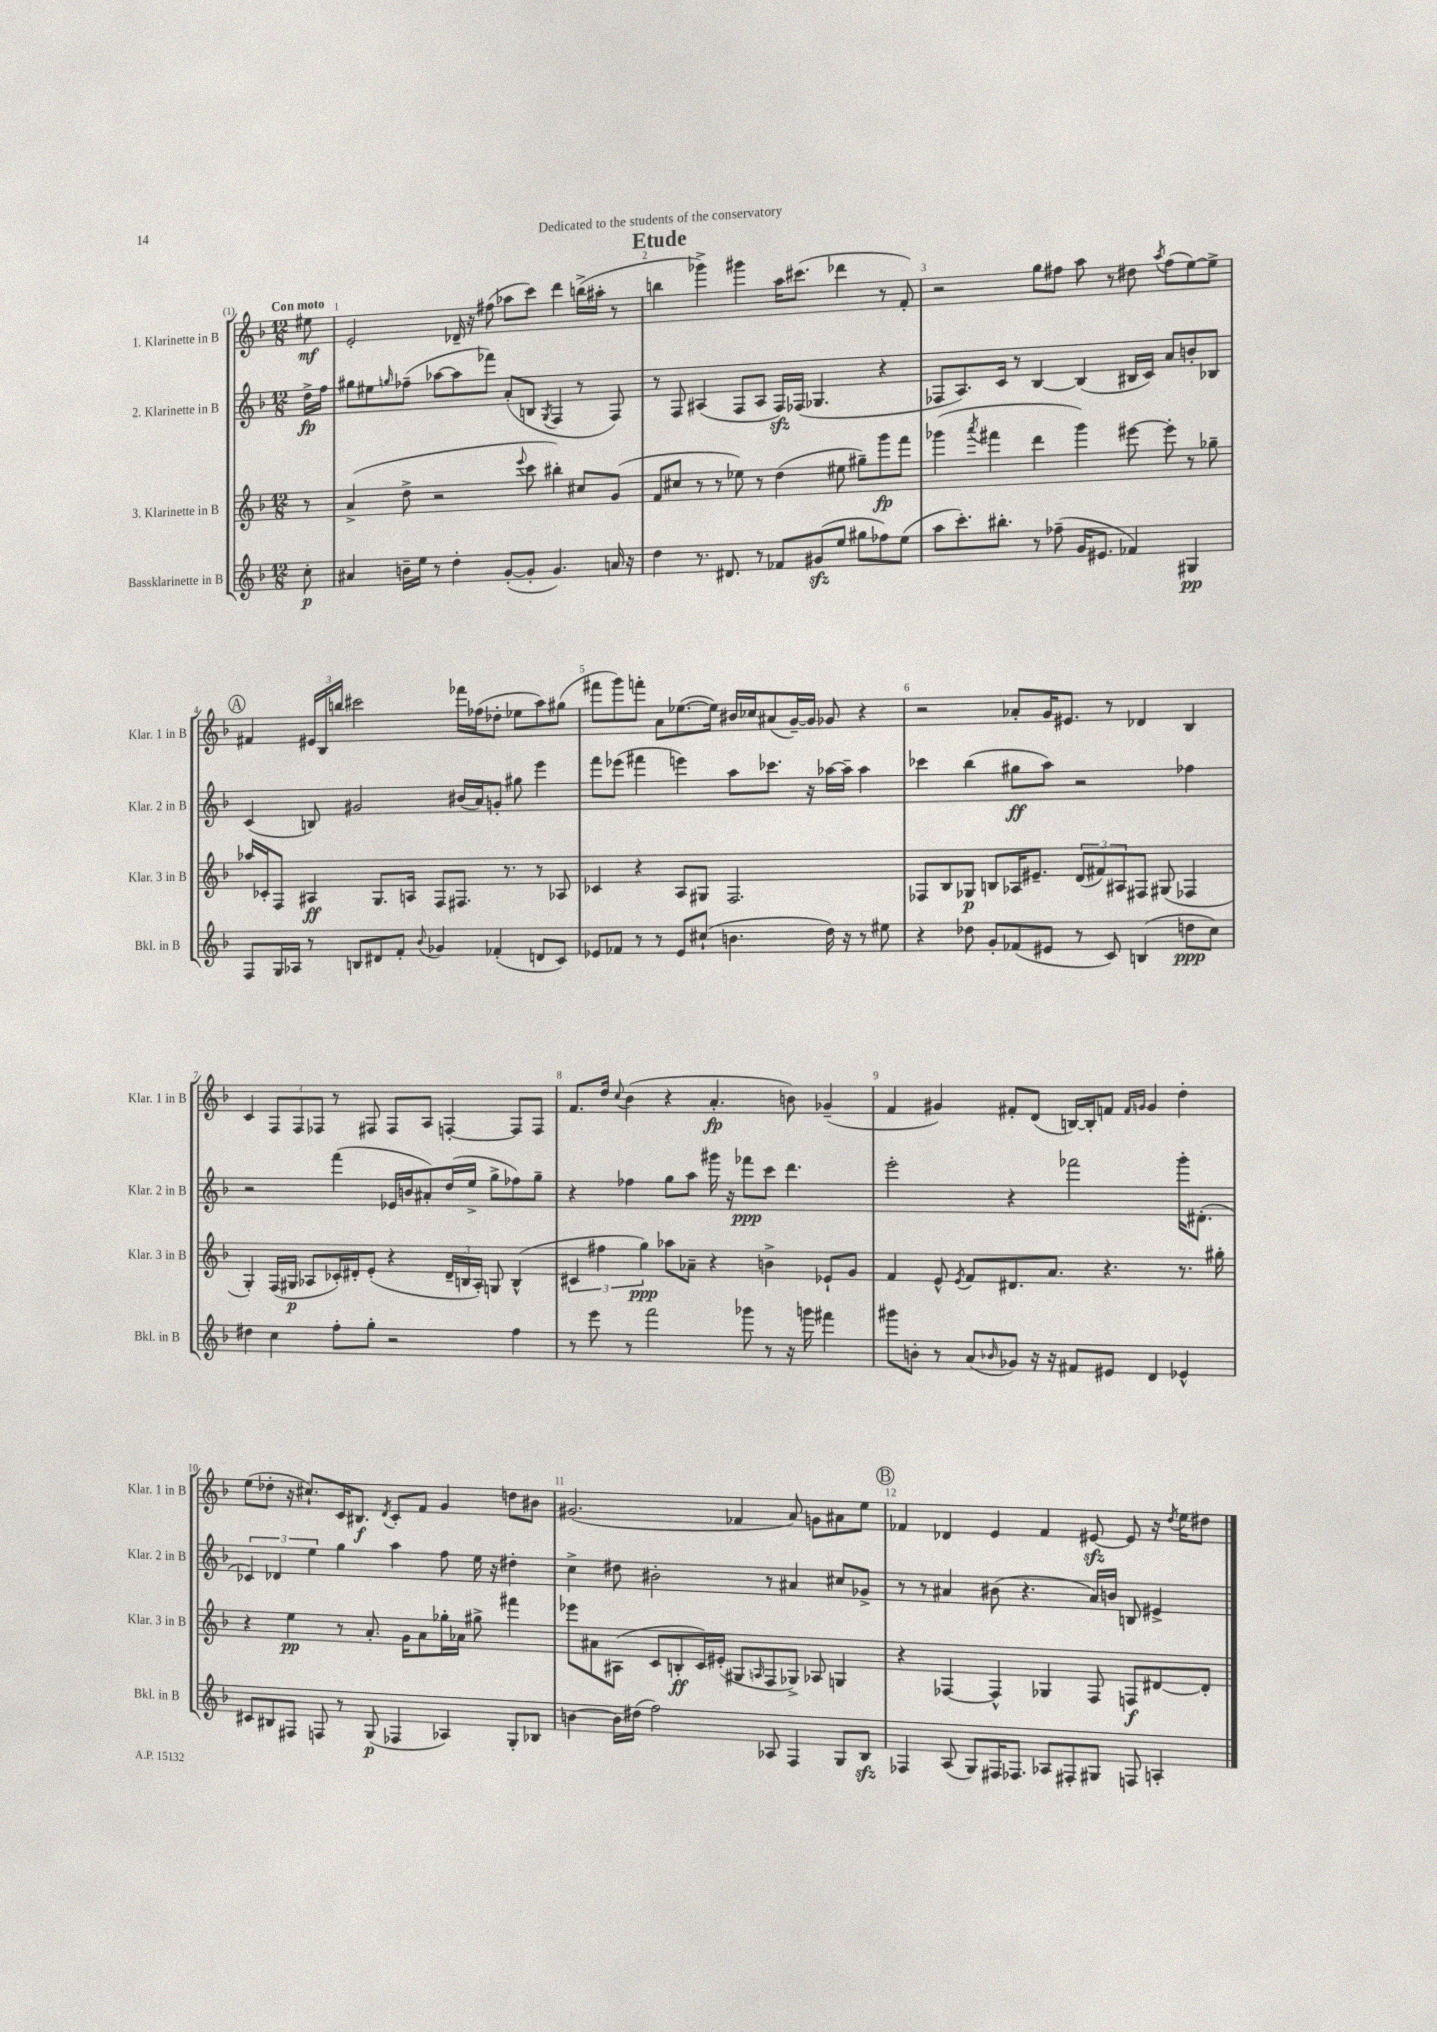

**kern	**dynam	**kern	**dynam	**kern	**dynam	**kern	**dynam
*part4	*part4	*part3	*part3	*part2	*part2	*part1	*part1
*staff4	*staff4	*staff3	*staff3	*staff2	*staff2	*staff1	*staff1
*I"Bassklarinette in B	*	*I"3. Klarinette in B	*	*I"2. Klarinette in B	*	*I"1. Klarinette in B	*
*I'Bkl. in B	*	*I'Klar. 3 in B	*	*I'Klar. 2 in B	*	*I'Klar. 1 in B	*
*clefG2	*	*clefG2	*	*clefG2	*	*clefG2	*
*k[b-]	*	*k[b-]	*	*k[b-]	*	*k[b-]	*
*M12/8	*	*M12/8	*	*M12/8	*	*M12/8	*
=	=	=	=	=	=	=	=
!	!	!	!	!	!	!LO:TX:a:B:t=Con moto	!
8cc'\	p	8r	.	16dd^\LL	fp	8ee#X\	mf
.	.	.	.	16ff\JJ	.	.	.
=1	=1	=1	=1	=1	=1	=1	=1
4a#X/	.	(4a^/	.	8gg#X\L	.	2e'/	.
.	.	.	.	8ee#X\	.	.	.
.	.	.	.	16qqggn/	.	.	.
16bn~\LL	.	8dd^\	.	(8ff-X~\J	.	.	.
16ee\JJ	.	.	.	.	.	.	.
8r	.	2r	.	[8aa-X\L	.	.	.
4dd'\	.	.	.	8aa-\]	.	16d-X~/	.
.	.	.	.	.	.	16r	.
.	.	.	.	8fff-X\J)	.	(8ff#X\	.
([8g'/L	.	.	.	(8a'/L	.	8aa-X\L	.
.	.	8qqeee/	.	.	.	.	.
8g'/J]	.	8ccc\	.	8Bn/J	.	8ccc\J)	.
.	.	.	.	8qG/	.	.	.
4.g/)	.	4bb#X'\)	.	4F/	.	4ddd\	.
.	.	8cc#X/L	.	8r	.	(16bbn^\LL	.
.	.	.	.	.	.	16aa#X'\JJ	.
16an/	.	(8g/J	.	8F/)	.	8r	.
16r	.	.	.	.	.	.	.
=2	=2	=2	=2	=2	=2	=2	=2
4dd\	.	8f/L	.	8r	.	4bbn\	.
.	.	8cc#X/J	.	8F/	.	.	.
8.r	.	8r	.	(4A#X/	.	4ggg-X^\)	.
.	.	8r	.	.	.	.	.
8.d#X/	.	.	.	.	.	.	.
.	.	8ee-X\)	.	8F/L	.	4ggg#X\	.
8r	.	8r	.	8A#/J	.	.	.
8f-X/L	.	(4dd\	.	16Fzz/LL)	.	16aa\KL	.
.	.	.	.	(16F-X/JJ	.	(8.ccc#X\J	.
(8g#Xzz/	.	.	.	4.G-X/	.	.	.
8ee/J	.	8ee#X\	.	.	.	4ddd-X\	.
8gg#X\L	.	8gg#X~\L)	.	.	.	.	.
8ff-X\)	.	8ggg\	fp	4r	.	8r	.
(8ee\J	.	8fff\J	.	.	.	8f'/)	.
=3	=3	=3	=3	=3	=3	=3	=3
8aa\L	.	(4ggg-X\	.	8F-X/L	.	2r	.
8.ccc'\)	.	.	.	8.A/)	.	.	.
.	.	8qaaa/	.	.	.	.	.
.	.	4fff#X\	.	.	.	.	.
8.bb#X'\J	.	.	.	16c/Jk	.	.	.
.	.	.	.	8r	.	.	.
8r	.	4ddd\	.	[4B-/	.	8gg\L	.
(8ff-X~\	.	.	.	.	.	8ff#X\J	.
16g/KL	.	4ggg-\)	.	(4B-/]	.	8aa\	.
8.e#X/J	.	.	.	.	.	.	.
.	.	.	.	.	.	8r	.
4f-X/)	.	[8eee#X\	.	16B#X/LL	.	8dd#X\	.
.	.	.	.	16c/JJ)	.	.	.
.	.	.	.	.	.	8qaa/	.
.	.	8eee#'\]	.	8a/L	.	(8ff#\L	.
4G#X/	pp	8r	.	8bn'/	.	[8ee\)	.
.	.	8gg-X~\	.	8B-X/J	.	8ee^\J]	.
!!LO:LB:g=z
!!LO:REH:place=s1:t=A
=4	=4	=4	=4	=4	=4	=4	=4
8F/L	.	16aa-X/LL	.	(4c/	.	4f#X/	.
.	.	16c-X'/J	.	.	.	.	.
16G/L	.	8F/J	.	.	.	.	.
16A-X/JJ	.	.	.	.	.	.	.
8r	.	4A#X/	ff	8Bn/)	.	24e#X/LL	.
.	.	.	.	.	.	24B-/	.
.	.	.	.	.	.	24bbn/JJ	.
8Bn/L	.	.	.	2g#X/	.	2ccc#X\	.
8d#X/	.	8.G/L	.	.	.	.	.
8f'/J	.	.	.	.	.	.	.
.	.	16An/Jk	.	.	.	.	.
8qqb-/	.	.	.	.	.	.	.
4g-X/	.	8F/L	.	.	.	.	.
.	.	8.F#X/J	.	(16b#X/LL	.	16fff-X\LL	.
.	.	.	.	16a/J)	.	(16ff-X\J	.
(4f-X'/	.	.	.	8gn'/J	.	8dd-X'\J	.
.	.	8.r	.	.	.	.	.
.	.	.	.	8gg#X\	.	8ee-X\L	.
8dn/L	.	8r	.	4eee\	.	8aa\)	.
8c/J)	.	8A-X/	.	.	.	(8gg#X\J	.
=5	=5	=5	=5	=5	=5	=5	=5
8e-X/L	.	4c-X/	.	8fff\L	.	8fff#X\L	.
8f-X/J	.	.	.	(8eee-X\J	.	8ggg\)	.
8r	.	4r	.	4fff#X\	.	8fffn'\J	.
8r	.	.	.	.	.	8a\L	.
8e-/L	.	8A/L	.	4eeen\)	.	([8.ee-X\	.
(8cc#X`/J	.	8G#X/J	.	.	.	.	.
.	.	.	.	.	.	16ee-\Jk])	.
4.bn\	.	2.F/	.	8aa\L	.	16b#X/LL	.
.	.	.	.	.	.	16cc-X/J	.
.	.	.	.	8.ccc-X\J	.	(8a#X/	.
.	.	.	.	.	.	[16g~/L)	.
.	.	.	.	16r	.	16g/JJ]	.
16dd\)	.	.	.	[16aa-X\LL	.	8g-X/	.
16r	.	.	.	16aa-~\JJ]	.	.	.
8r	.	.	.	4aa-\	.	4r	.
8ee#X\	.	.	.	.	.	.	.
=6	=6	=6	=6	=6	=6	=6	=6
4r	.	8F-X/L	.	4ccc-X\	.	2r	.
.	.	8B-/	.	.	.	.	.
8dd-X\	.	8G-X/J	p	(4bb-\	.	.	.
8g'/L	.	8Bn/L	.	.	.	.	.
(8f-X/	.	16A-X/K	.	8gg#X\L	ff	8a-X'/L	.
.	.	8.e#X~/J	.	.	.	.	.
8e#X/J	.	.	.	8aa\J)	.	16g/K	.
.	.	.	.	.	.	8.e#X/J	.
8r	.	(12d/L	.	2r	.	.	.
.	.	12f#X/)	.	.	.	.	.
8c/)	.	.	.	.	.	8r	.
.	.	12A#X/	.	.	.	.	.
(4Bn/	.	8F#X/J	.	.	.	4d-X/	.
.	.	(8G#X/	.	.	.	.	.
8ddn\L	ppp	4F-X/	.	4ff-X\	.	4B-/	.
8cc\J)	.	.	.	.	.	.	.
!!LO:LB:g=z
=7	=7	=7	=7	=7	=7	=7	=7
4dd#X\	.	4G'/)	.	2r	.	4c/	.
4cc\	.	(16F/LL	.	.	.	12F/L	.
.	.	16G#X/JJ	p	.	.	.	.
.	.	.	.	.	.	12F/	.
.	.	8A-X/L	.	.	.	.	.
.	.	.	.	.	.	12F-X/J	.
8ff'\L	.	16c-X'/L)	.	(4fff\	.	8r	.
.	.	16d#X'/J	.	.	.	.	.
8gg'\J	.	(8e'/J	.	.	.	8F#X/	.
2r	.	4r	.	16e-X/LL	.	8F#/L	.
.	.	.	.	16bn/J	.	.	.
.	.	.	.	8a#X'/)	.	8A/J	.
.	.	24d#~/LL	.	(16dd/L	.	[4Fn'/	.
.	.	24Bn/	.	.	.	.	.
.	.	.	.	16ee^/JJ	.	.	.
.	.	24A-'/JJ)	.	.	.	.	.
.	.	8Gn/	.	8gg^\L	.	.	.
4ff\	.	(4B^^/	.	8ff-X\)	.	8F/L]	.
.	.	.	.	8gg~\J	.	8F/J	.
=8	=8	=8	=8	=8	=8	=8	=8
8r	.	6c#X/	.	4r	.	8.f/L	.
8eee\	.	.	.	.	.	.	.
.	.	6ff#X\	.	.	.	.	.
.	.	.	.	.	.	16dd/Jk	.
.	.	.	.	.	.	8qqcc/	.
8r	.	.	.	4ff-X\	.	(4b-\	.
.	.	6gg\)	ppp	.	.	.	.
2fff\	.	.	.	.	.	.	.
.	.	8aa-X\L	.	8gg\L	.	4r	.
.	.	8a-X~\J	.	8aa\J	.	.	.
.	.	4r	.	16ggg#X\	.	4.a'/	fp
.	.	.	.	16r	.	.	.
8ggg-X\	.	.	.	8fff-X\L	ppp	.	.
8r	.	4bn^\	.	8ccc\J	.	.	.
16r	.	.	.	4.ddd\	.	8bn\)	.
16gggn\	.	.	.	.	.	.	.
4fff#X\	.	8e-X`/L	.	.	.	(4g-X~/	.
.	.	8g/J	.	.	.	.	.
=9	=9	=9	=9	=9	=9	=9	=9
8ggg#X\L	.	4f/	.	2eee'\	.	4f/	.
8bn'\J	.	.	.	.	.	.	.
8r	.	8e^^/	.	.	.	4g#X/)	.
.	.	8qe/	.	.	.	.	.
(8a/L	.	8f/L	.	.	.	.	.
16qqb-X/	.	.	.	.	.	.	.
8g-X/J)	.	8.d#X/	.	4r	.	8f#X'/L	.
16r	.	.	.	.	.	(8d/J	.
16r	.	8.a/J	.	.	.	.	.
8f#X/L	.	.	.	2fff-X\	.	[16Bn/LL)	.
.	.	.	.	.	.	16B'/J]	.
8e#X/J	.	4.r	.	.	.	8fn/J	.
.	.	.	.	.	.	16qqf/LL	.
.	.	.	.	.	.	16qqgn/JJ	.
4d/	.	.	.	.	.	4g/	.
4e-X^^/	.	8.r	.	16ggg'\KL	.	4dd'\	.
.	.	.	.	(8.d#X'\J	.	.	.
.	.	16gg#X'\	.	.	.	.	.
!!LO:LB:g=z
=10	=10	=10	=10	=10	=10	=10	=10
8c#X/L	.	4r	.	6c-X/)	.	(8ee\L	.
8B#X/	.	.	.	.	.	8dd-X'\J	.
.	.	.	.	6d-X/	.	.	.
8F#X/J	.	4ee\	pp	.	.	16r	.
.	.	.	.	.	.	8.cc#X`/L)	.
.	.	.	.	6ee\	.	.	.
8Fn/	.	.	.	.	.	.	.
8r	.	8r	.	4gg\	.	16c/K	.
.	.	.	.	.	.	8.B#X/J	f
(8G/	p	8.a'/	.	.	.	.	.
.	.	.	.	.	.	8qd/	.
4F-X/	.	.	.	4aa\	.	8c'/L	.
.	.	16g\KL	.	.	.	.	.
.	.	8a\	.	.	.	8f/J	.
4A-X/)	.	16gg-X'\L	.	8ff\	.	4g/	.
.	.	16a-X\JJ	.	.	.	.	.
.	.	8gg#X^\	.	16ee\	.	.	.
.	.	.	.	16r	.	.	.
8G'/L	.	4fff#X\	.	4dd#X'\	.	8ddn\L	.
8B-X/J	.	.	.	.	.	8b#X\J	.
=11	=11	=11	=11	=11	=11	=11	=11
[4bn\	.	8eee-X\L	.	4cc^\	.	(2.g#X/	.
.	.	8a#X\	.	.	.	.	.
16b\LL]	.	(8A#X\J	.	8dd#X\	.	.	.
(16dd#X\JJ	.	.	.	.	.	.	.
2ff\)	.	8c/L	.	2b#X'\	.	.	.
.	.	8Bn'/	ff	.	.	.	.
.	.	16c/L)	.	.	.	.	.
.	.	(16e#X'/JJ	.	.	.	.	.
.	.	8G#X/L	.	.	.	4f-X/	.
.	.	16qqAn/	.	.	.	.	.
8A-X/	.	8F/	.	8r	.	.	.
4F/	.	8G-X^/J)	.	4a#X/	.	8a/)	.
.	.	8A-X/	.	.	.	8gn\L	.
8G/L	.	4Gn/	.	8cc#X/L	.	8a#X\	.
8B-zz/J	.	.	.	8g-X^/J	.	8ee\J	.
!!LO:REH:place=s1:t=B
=12	=12	=12	=12	=12	=12	=12	=12
4F-X/	.	4r	.	8r	.	4f-X/	.
.	.	.	.	8r	.	.	.
(8A/	.	[4F-X/	.	4a#X/	.	4d-X/	.
8G/L)	.	.	.	.	.	.	.
16F#X/K	.	4F-^^/]	.	(8b#X\	.	4e/	.
8.F-X/J	.	.	.	.	.	.	.
.	.	.	.	4.r	.	.	.
8A-X/L	.	4G-X/	.	.	.	4f-/	.
8F#X'/	.	.	.	.	.	.	.
8G#X/J	.	8F-/	.	16a#/LL)	.	[8e#Xzz/	.
.	.	.	.	16bn/JJ	.	.	.
8Fn/	.	8Fn/L	f	8Bn/	.	8e#/]	.
4An'/	.	[8d#X/	.	4e#X^/	.	16r	.
.	.	.	.	.	.	8qdd/	.
.	.	.	.	.	.	16ee\KL	.
.	.	8d#'/J]	.	.	.	8dd#X\J	.
==	==	==	==	==	==	==	==
*-	*-	*-	*-	*-	*-	*-	*-
